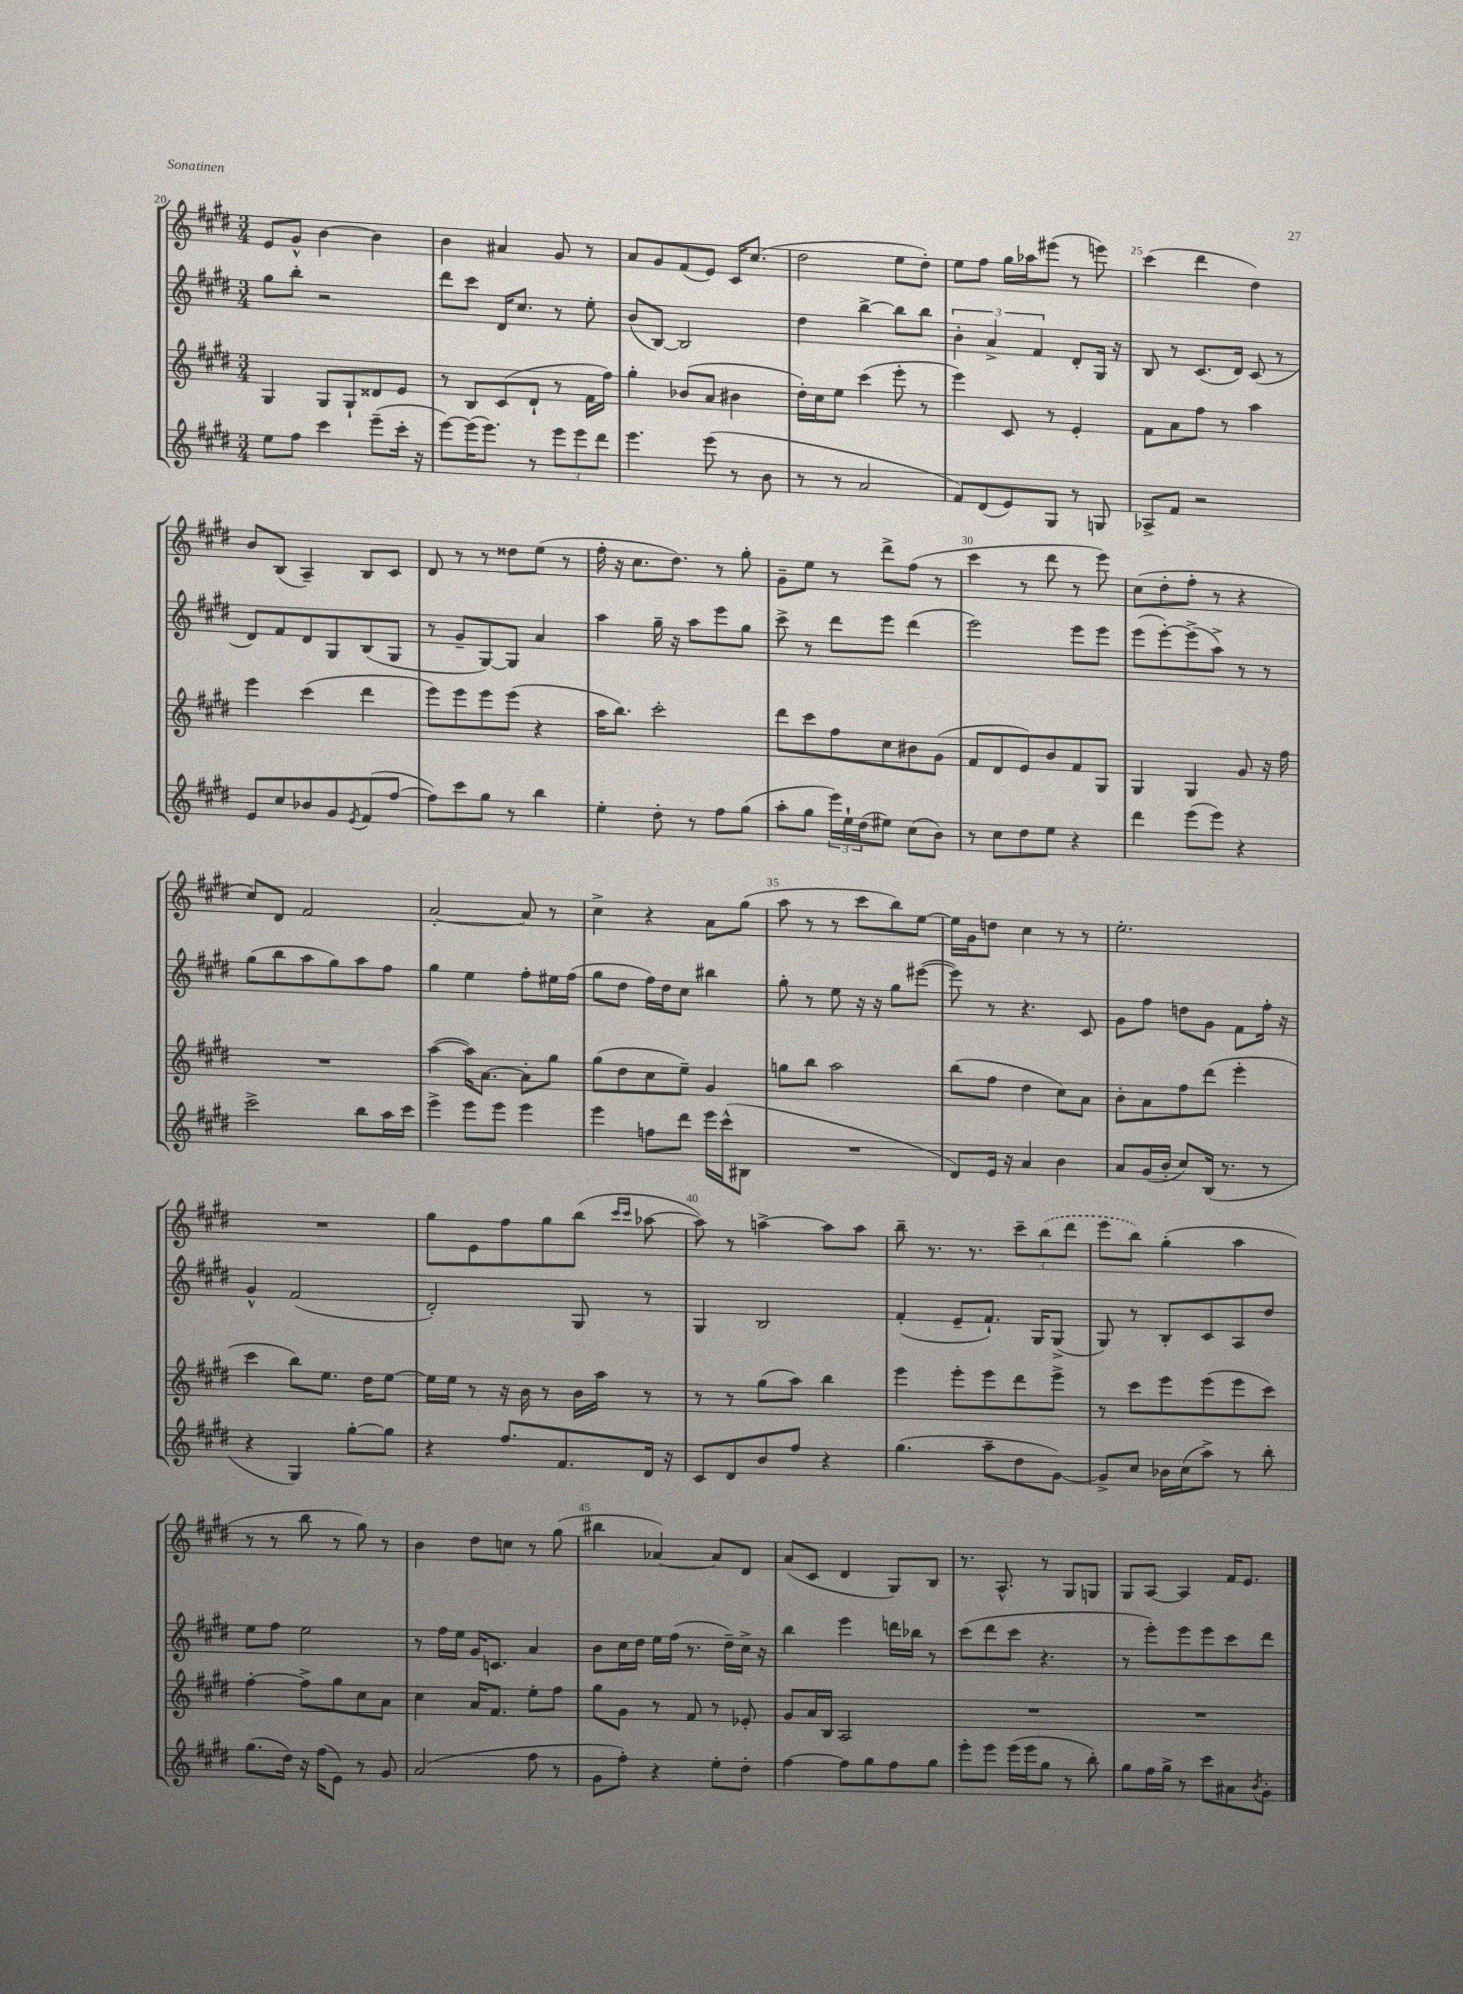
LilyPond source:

<<
\new StaffGroup <<
\new Staff = "s0" {
    \clef treble \key e \major \numericTimeSignature \time 3/4
    e'8 gis'8-^ b'4~ b'4 |
    b'4 ais'4 gis'8 r8 |
    a'8 gis'8 fis'8( e'8) cis'16 cis''8.( |
    dis''2 e''8 dis''8-.) |
    e''8 fis''8 gis''16 aes''16 eis'''8( r8 e'''8) |
    cis'''4( dis'''4 dis''4) |
    b'8 b8( a4--) b8 cis'8 |
    dis'8 r8 r8 disis''8 e''8( r8 |
    fis''16-. r16 cis''8. dis''8.) r8 gis''8-. |
    gis'8-- e''8 r8 dis'''8-> fis''8( r8 |
    cis'''4 r8 dis'''8 r8 e'''8) |
    cis''8( dis''8-. fis''8-. r8 r4 |
    cis''8) dis'8 fis'2 |
    a'2~-. a'8 r8 |
    cis''4-> r4 a'8 gis''8( |
    a''8 r8 r8 cis'''8 b''8) e''8~ |
    e''16 gis'16 d''8 cis''4 r8 r8 |
    e''2.-. |
    R2. |
    gis''8 e'8 fis''8 gis''8 b''8( \grace { cis'''16 cis'''16 } aes''8~ |
    aes''8) r8 a''4~-> a''8 a''8 |
    b''8-- r8. r8. \tuplet 3/2 { cis'''8-- \once \slurDashed b''8( dis'''8 } |
    e'''8 b''8) gis''4-.( a''4 |
    r8 r8 b''8 r8 gis''8) r8 |
    b'4 dis''8 c''8 r8 gis''8( |
    bis''4 aes'4~) aes'8 dis'8 |
    a'8( cis'8 dis'4 gis8) b8 |
    r8. a8.-^ r8 gis8 g8 |
    gis8 a8~ a4 fis'16 e'8. \bar "|." |
}
\new Staff = "s1" {
    \clef treble \key e \major \numericTimeSignature \time 3/4
    gis''8 b''8-. r2 |
    dis'''8 cis'''8 dis'16 cis''8. r8 e''8-. |
    b'8( b8~) b2 |
    dis''4 b''4~-> b''8 b''8 |
    \tuplet 3/2 { b'4-. a'4-> fis'4 } dis'8-. gis16 r16 |
    b8 r8 cis'8.( dis'16) cis'8( r8 |
    dis'8) fis'8 dis'8 gis8 b8( gis8 |
    r8 gis'8-- gis8~) gis8 a'4 |
    a''4 gis''16-- r16 a''8 e'''8 gis''8 |
    cis'''8-> r8 dis'''8 e'''8 dis'''4( |
    e'''2) e'''8 e'''8 |
    e'''8( e'''8~-.) e'''8->( a''8->) r8 r8 |
    gis''8( b''8 a''8 gis''8) a''8 fis''8 |
    gis''4 e''4 fis''8-. eis''16 fis''16( |
    gis''8 dis''8 fis''16) dis''16 cis''8 bis''4 |
    gis''8-. r8 e''8 r16 r16 gis''8 eis'''8~( |
    eis'''8) r8 r4. cis'8 |
    gis'8 fis''8 d''8 gis'8 fis'8 fis''16-. r16 |
    gis'4-^ fis'2( |
    dis'2-.) gis8 r8 |
    gis4 b2 |
    fis'4-.( e'8-- fis'8.-!) gis16 gis8->( |
    gis8) r8 b8-. cis'8 a8 dis''8 |
    e''8 fis''8 e''2 |
    r8 fis''16 e''16 gis'16 c'8. a'4 |
    b'8 cis''16 dis''16 e''16 fis''16( r8. dis''16--) cis''16-> r16 |
    b''4 e'''4 d'''16 bes''16 r8 |
    cis'''8( dis'''8 cis'''8 r4. |
    r8 e'''8-.) e'''8 e'''8 cis'''8 dis'''8 \bar "|." |
}
\new Staff = "s2" {
    \clef treble \key e \major \numericTimeSignature \time 3/4
    gis4 gis8 gis8-! disis'8 e'8 |
    r8 b8 cis'8( dis'8-! r8 fis'16 fis''16) |
    gis''4-. bes'8( a'8 bis'4 |
    dis''16-.) cis''16 e''8 cis'''4( e'''8-. r8 |
    e'''4) cis'8 r8 e'4-. |
    fis'8 a'8 fis''8 r8 a''4 |
    e'''4 cis'''4( dis'''4 |
    e'''8) e'''8 e'''8 e'''8( r4 |
    a''16 b''8.) cis'''2-. |
    dis'''8 cis'''8 fis''8 cis''8 bis'8 gis'8( |
    fis'8 dis'8 e'8) b'8 fis'8 gis8 |
    gis4 gis4 gis'8 r16 fis''16 |
    R2. |
    a''4~( a''16) a'8.~ a'8-. gis''8 |
    gis''8( dis''8 cis''8 e''8--) gis'4 |
    g''8 b''8 a''2 |
    b''8( fis''8 dis''4 cis''8) a'8 |
    b'8-. a'8 fis''8 dis'''8( e'''4-. |
    cis'''4 b''8) e''8. dis''16 e''8~ |
    e''16 e''16 r8 r16 b'16 r8 b'16 a''16 r8 |
    r8 r8 gis''8( a''8) b''4 |
    e'''4 e'''8-. e'''8 dis'''8 e'''8-> |
    r8 cis'''8 e'''8 e'''8( e'''8 cis'''8) |
    fis''4~-. fis''8-> gis''8 cis''8 a'8 |
    cis''4 a'16 fis'8. e''8-. fis''8 |
    gis''8 gis'8 r8 fis'8 r8 ees'8-. |
    gis'8 a'16 b16 a2 |
    R2. |
    R2. \bar "|." |
}
\new Staff = "s3" {
    \clef treble \key e \major \numericTimeSignature \time 3/4
    e''8 fis''8 cis'''4 e'''8--( cis'''16-. r16 |
    e'''8~) e'''16( e'''8.) r8 \tuplet 3/2 { e'''8 e'''8 dis'''8 } |
    e'''4. e'''8( r8 b'8 |
    r8 r8 a'2 |
    fis'8) dis'8( e'8) gis8 r8 g8 |
    aes8-> fis'8 r2 |
    e'8 cis''8 bes'8 gis'8 \acciaccatura { e'8 } fis'8( fis''8~ |
    fis''8) cis'''8 gis''8 r8 b''4 |
    e''4-. dis''8-. r8 fis''8 gis''8( |
    a''8-. gis''8 \tuplet 3/2 { e'''16) e''16-! dis''16( } eis''8) cis''8( b'8) |
    r8 cis''8 dis''8 e''8 r4 |
    dis'''4 e'''8( e'''8) r4 |
    cis'''2-> b''8 a''16 cis'''16 |
    e'''4-> e'''8 e'''8 e'''4 |
    e'''4 f''8 dis'''8 e'''16 cis'''16-^( bis8 |
    R2. |
    dis'8) e'16 r16 a'4 b'4 |
    a'8 gis'16( b'16-. cis''8) b16( r8. r8 |
    r4 gis4) gis''8~-. gis''8 |
    r4 fis''8. fis'8. dis'16 r16 |
    cis'8 dis'8 b'8 fis''8 r4 |
    gis''4.( a''8-- dis''8 gis'8~) |
    gis'8-> cis''8 bes'16 cis''16( a''8->) r8 b''8-. |
    gis''8.( dis''16) r16 fis''16( e'8) r8 gis'8 |
    a'2( fis''8 r8 |
    gis'8 fis''8-.) r4 e''8-. dis''8-. |
    fis''4~ fis''8 gis''8 fis''8 gis''8 |
    e'''8-. e'''8 e'''16( e'''16 gis''8 r8 b''8-.) |
    gis''8 fis''16 gis''16-> r8 cis'''8 ais'8 \acciaccatura { b'8 } gis'8-. \bar "|." |
}
>>
>>
\layout { \context { \Score currentBarNumber = #20 \override BarNumber.break-visibility = ##(#f #t #t) barNumberVisibility = #(every-nth-bar-number-visible 5) } }
